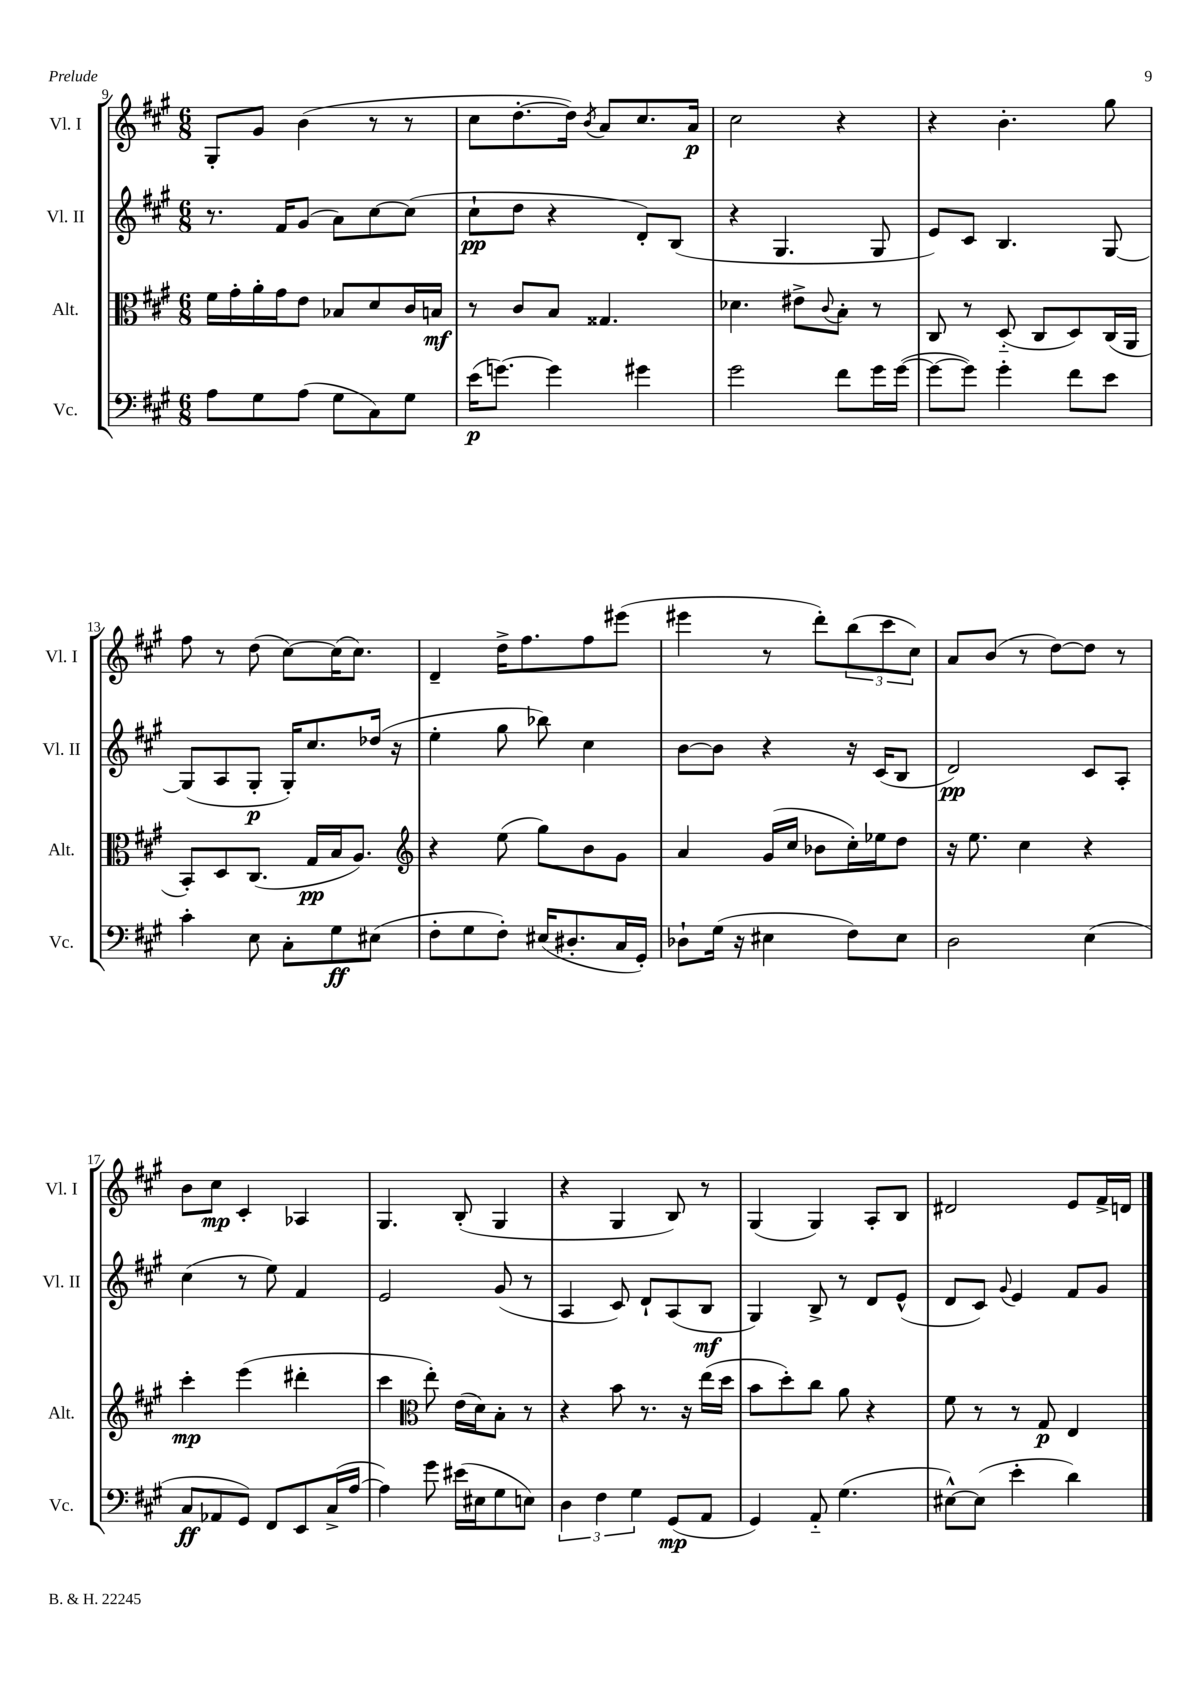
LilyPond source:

<<
\new StaffGroup <<
\new Staff = "s0" \with { instrumentName = "Vl. I" shortInstrumentName = "Vl. I" } {
    \clef treble \key a \major \numericTimeSignature \time 6/8
    gis8-. gis'8 b'4( r8 r8 |
    cis''8 d''8.~-. d''16) \acciaccatura { b'8 } a'8 cis''8. a'16\p |
    cis''2 r4 |
    r4 b'4.-. gis''8 |
    fis''8 r8 d''8( cis''8~) cis''16( cis''8.) |
    d'4-- d''16-> fis''8. fis''8 eis'''8( |
    eis'''4 r8 d'''8-.) \tuplet 3/2 { b''8( cis'''8 cis''8) } |
    a'8 b'8( r8 d''8~) d''8 r8 |
    b'8 cis''8\mp cis'4-. aes4 |
    gis4. b8-.( gis4 |
    r4 gis4 b8) r8 |
    gis4( gis4) a8-. b8 |
    dis'2 e'8 fis'16-> d'16 \bar "|." |
}
\new Staff = "s1" \with { instrumentName = "Vl. II" shortInstrumentName = "Vl. II" } {
    \clef treble \key a \major \numericTimeSignature \time 6/8
    r8. fis'16 gis'8( a'8) cis''8~ cis''8( |
    cis''8-!\pp d''8 r4 d'8-.) b8( |
    r4 gis4. gis8 |
    e'8) cis'8 b4. gis8~ |
    gis8( a8 gis8-.\p gis16-.) cis''8. des''16( r16 |
    e''4-. gis''8 bes''8) cis''4 |
    b'8~ b'8 r4 r16 cis'16( b8 |
    d'2\pp) cis'8 a8-. |
    cis''4( r8 e''8) fis'4 |
    e'2 gis'8( r8 |
    a4 cis'8) d'8-! a8( b8\mf |
    gis4) b8-> r8 d'8 e'8-^( |
    d'8 cis'8) \appoggiatura { gis'8 } e'4 fis'8 gis'8 \bar "|." |
}
\new Staff = "s2" \with { instrumentName = "Alt." shortInstrumentName = "Alt." } {
    \clef alto \key a \major \numericTimeSignature \time 6/8
    fis'16 gis'16-. a'16-. gis'16 e'8 bes8 d'8 cis'16 b16\mf |
    r8 cis'8 b8 gisis4. |
    des'4. eis'8-> \appoggiatura { cis'8 } b8-. r8 |
    cis8 r8 d8-_( cis8 d8) cis16( a,16 |
    b,8-.) d8 cis8.( gis16\pp b16 a8.) |
    \clef treble r4 e''8( gis''8) b'8 gis'8 |
    a'4 gis'16( cis''16 bes'8 cis''16-.) ees''16 d''8 |
    r16 e''8. cis''4 r4 |
    cis'''4-.\mp e'''4( dis'''4-. |
    cis'''4 \clef alto e''8-.) e'16( d'16) b8-. r8 |
    r4 b'8 r8. r16 e''16( d''16 |
    b'8 d''8-.) cis''8 a'8 r4 |
    fis'8 r8 r8 gis8\p e4 \bar "|." |
}
\new Staff = "s3" \with { instrumentName = "Vc." shortInstrumentName = "Vc." } {
    \clef bass \key a \major \numericTimeSignature \time 6/8
    a8 gis8 a8( gis8 cis8) gis8 |
    e'16\p( g'8.~) g'4 gis'4 |
    gis'2 fis'8 gis'16 gis'16~( |
    gis'8~ gis'8) gis'4-. fis'8 e'8 |
    cis'4-. e8 cis8-. gis8\ff eis8( |
    fis8-. gis8 fis8-.) eis16( dis8.-. cis16 gis,16-.) |
    des8-! gis16( r16 eis4 fis8) eis8 |
    d2 e4( |
    cis8\ff aes,8 gis,8) fis,8 e,8 cis16->( a16~ |
    a4) gis'8 eis'16( eis16 gis8 e8) |
    \tuplet 3/2 { d4 fis4 gis4 } gis,8\mp( a,8 |
    gis,4) a,8-_ gis4.( |
    eis8~-^) eis8( e'4-. d'4) \bar "|." |
}
>>
>>
\layout { \context { \Score currentBarNumber = #9 } }
